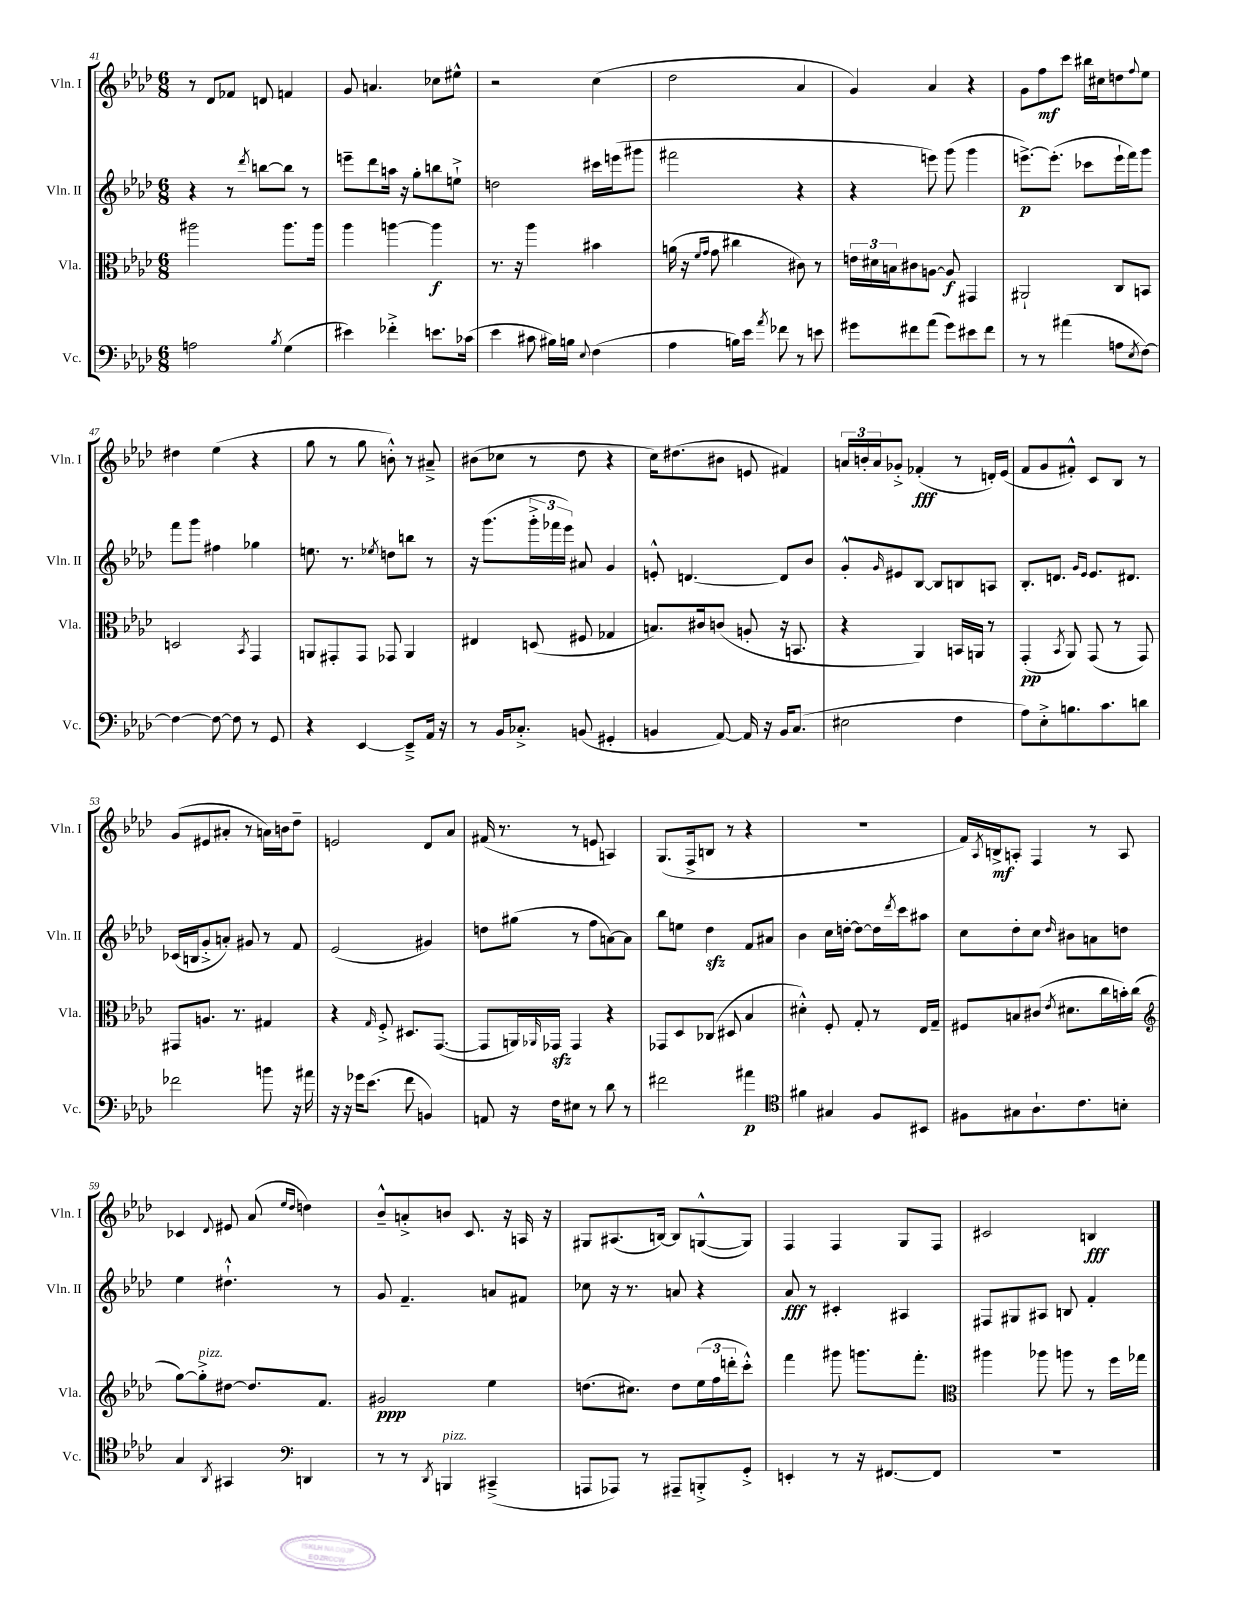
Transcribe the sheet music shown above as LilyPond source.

<<
\new StaffGroup <<
\new Staff = "s0" \with { instrumentName = "Vln. I" shortInstrumentName = "Vln. I" } {
    \clef treble \key aes \major \numericTimeSignature \time 6/8
    r8 des'8 fes'8 d'8 f'4 |
    g'8 a'4. ces''8 eis''8-^ |
    r2 c''4( |
    des''2 aes'4 |
    g'4) aes'4 r4 |
    g'8 f''8\mf c'''8 bis''16 cis''16 d''8 \appoggiatura { f''8 } ees''8 |
    dis''4 ees''4( r4 |
    g''8 r8 g''8 b'8-.-^) r8 ais'8---> |
    bis'8( ces''8 r8 des''8 r4 |
    c''16) dis''8.( bis'8 e'8 fis'4) |
    \tuplet 3/2 { a'16 b'16-. a'16 } ges'8-.-> fes'4-.\fff( r8 d'16-.) ees'16( |
    f'8 g'8 fis'8-.-^) c'8 bes8 r8 |
    g'8( eis'8 ais'8-. r8 a'16) b'16 des''8-- |
    e'2 des'8 aes'8 |
    fis'16( r8. r8 e'8 a4) |
    g8.( f16-> b8 r8 r4 |
    R2. |
    f'16) \acciaccatura { aes8 } b16->\mf a8-. f4 r8 a8 |
    ces'4 \appoggiatura { des'8 } eis'8 aes'8( \grace { ees''16 des''16 } d''4) |
    bes'8---^ a'8-.-> b'8 c'8. r16 a16 r16 |
    gis8 ais8.( b16~) b8 g8~-^( g8) |
    f4 f4 g8 f8 |
    cis'2 b4\fff \bar "|." |
}
\new Staff = "s1" \with { instrumentName = "Vln. II" shortInstrumentName = "Vln. II" } {
    \clef treble \key aes \major \numericTimeSignature \time 6/8
    r4 r8 \acciaccatura { des'''8 } b''8~ b''8 r8 |
    e'''8-- des'''8 a''16 r16 g''8-. b''8 e''8-!-> |
    d''2 cis'''16 e'''16( gis'''8 |
    fis'''2 r4 |
    r4 e'''8) g'''8( g'''4 |
    e'''8.~->\p) e'''8.-.( ces'''8 e'''16-! f'''16) g'''8 |
    f'''8 g'''8 fis''4 ges''4 |
    e''8. r8. \acciaccatura { ees''8 } d''8 b''8 r8 |
    r16 g'''8.( \tuplet 3/2 { g'''16-.-> fes'''16 ees'''16) } ais'8 g'4 |
    e'8-.-^ d'4.~ d'8 bes'8 |
    g'8-.-^ \grace { g'16 } eis'8 bes8~ bes8 b8 a8 |
    bes8.-. d'8. \grace { g'16 ees'16 } ees'8. dis'8. |
    ces'16( b16 g'8-.-> a'8-.) gis'8 r8 f'8 |
    ees'2( gis'4) |
    d''8 gis''8( r8 f''8 a'8~) a'8 |
    bes''8 e''8 des''4\sfz f'8 ais'8 |
    bes'4 c''16 d''16~-. d''8~ d''16 \acciaccatura { des'''8 } c'''16 ais''8 |
    c''8 des''8-. c''8 \grace { des''16 } bis'8 a'8 d''8 |
    ees''4 dis''4.-!-^ r8 |
    g'8 f'4.-- a'8 fis'8 |
    ces''8 r16 r8. a'8 r4 |
    aes'8\fff r8 cis'4-. ais4 |
    fis8 gis8 ais8 b8 f'4-. \bar "|." |
}
\new Staff = "s2" \with { instrumentName = "Vla." shortInstrumentName = "Vla." } {
    \clef alto \key aes \major \numericTimeSignature \time 6/8
    ais''2 ais''8. ais''16 |
    aes''4 a''4~ a''4\f |
    r8. r16 aes''4 bis'4 |
    a'16( r16 \grace { f'16 g'16 } g'8 cis''4 cis'8) r8 |
    \tuplet 3/2 { e'16 dis'16 b16 } cis'8 a8~ a8\f gis,4 |
    ais,2-! c8 b,8 |
    d2 \acciaccatura { bes,8 } g,4 |
    a,8 gis,8-. gis,8 ges,8 a,4 |
    eis4 d8( fis8 ges4 |
    b8.) cis'16 c'8( a8-. r16 b,8. |
    r4 aes,4) b,16 a,16 r8 |
    g,4-.\pp( \acciaccatura { bes,8 } aes,8) g,8( r8 g,8) |
    gis,8 a8. r8. gis4 |
    r4 \grace { g16 } f8-.-> dis8. g,8.~( |
    g,8 a,16) \grace { aes,16 } ges,16\sfz ges,4 r4 |
    ges,8 des8 ces8( dis8 bes4 |
    dis'4-.-^) f8-. g8-. r8 ees16 g16-- |
    fis8 b8 cis'8( \acciaccatura { ees'8 } dis'8. c''16 b'16-.) c''16( |
    \clef treble g''8~) g''8-.->^\markup { \italic "pizz." } dis''8~ dis''8. f'8. |
    gis'2\ppp ees''4 |
    d''8.( cis''8.) d''8 \tuplet 3/2 { ees''16( f''16 d'''16-. } c'''8-.-^) |
    f'''4 gis'''8 g'''8. f'''8.-. |
    \clef alto ais''4 aes''8 a''8 r8 f''16 ges''16 \bar "|." |
}
\new Staff = "s3" \with { instrumentName = "Vc." shortInstrumentName = "Vc." } {
    \clef bass \key aes \major \numericTimeSignature \time 6/8
    a2 \acciaccatura { bes8 } g4( |
    eis'4) fes'4-.-> e'8. ces'16( |
    ees'4 cis'8 bis16) b16 \appoggiatura { ees8 } f4( |
    aes4 b16) ees'16 \acciaccatura { aes'8 } fes'8 r8 e'8 |
    gis'8 fis'8 aes'8( gis'8) eis'8 fis'8 |
    r8 r8 ais'4( a8 \acciaccatura { ees8 } f8~) |
    f4~ f8~ f8 r8 g,8 |
    r4 ees,4~ ees,8---> aes,16 r16 |
    r8 bes,16 ces8.-.-> b,8( gis,4-. |
    b,4 aes,8~) aes,16 r16 b,16 c8.( |
    eis2 f4 |
    aes8) ees8-.-> b8. c'8. d'8 |
    fes'2 b'8 r16 ais'16 |
    r16 r16 ges'16 ees'8.( f'8 b,4) |
    a,8 r16 f16 eis8 r8 des'8 r8 |
    fis'2 ais'4\p |
    \clef tenor fis'4 gis4 f8 bis,8 |
    fis8 gis8 aes8.-! c'8. b8-. |
    g4 \acciaccatura { aes,8 } gis,4 \clef bass d,4 |
    r8 r8 \acciaccatura { des,8 } b,,4^\markup { \italic "pizz." } cis,4--->( |
    a,,8 aes,,8) r8 ais,,8-- b,,8-.-> g,8-.-> |
    e,4-. r8 r16 fis,8.~ fis,8 |
    R2. \bar "|." |
}
>>
>>
\layout { \context { \Score currentBarNumber = #41 } }
